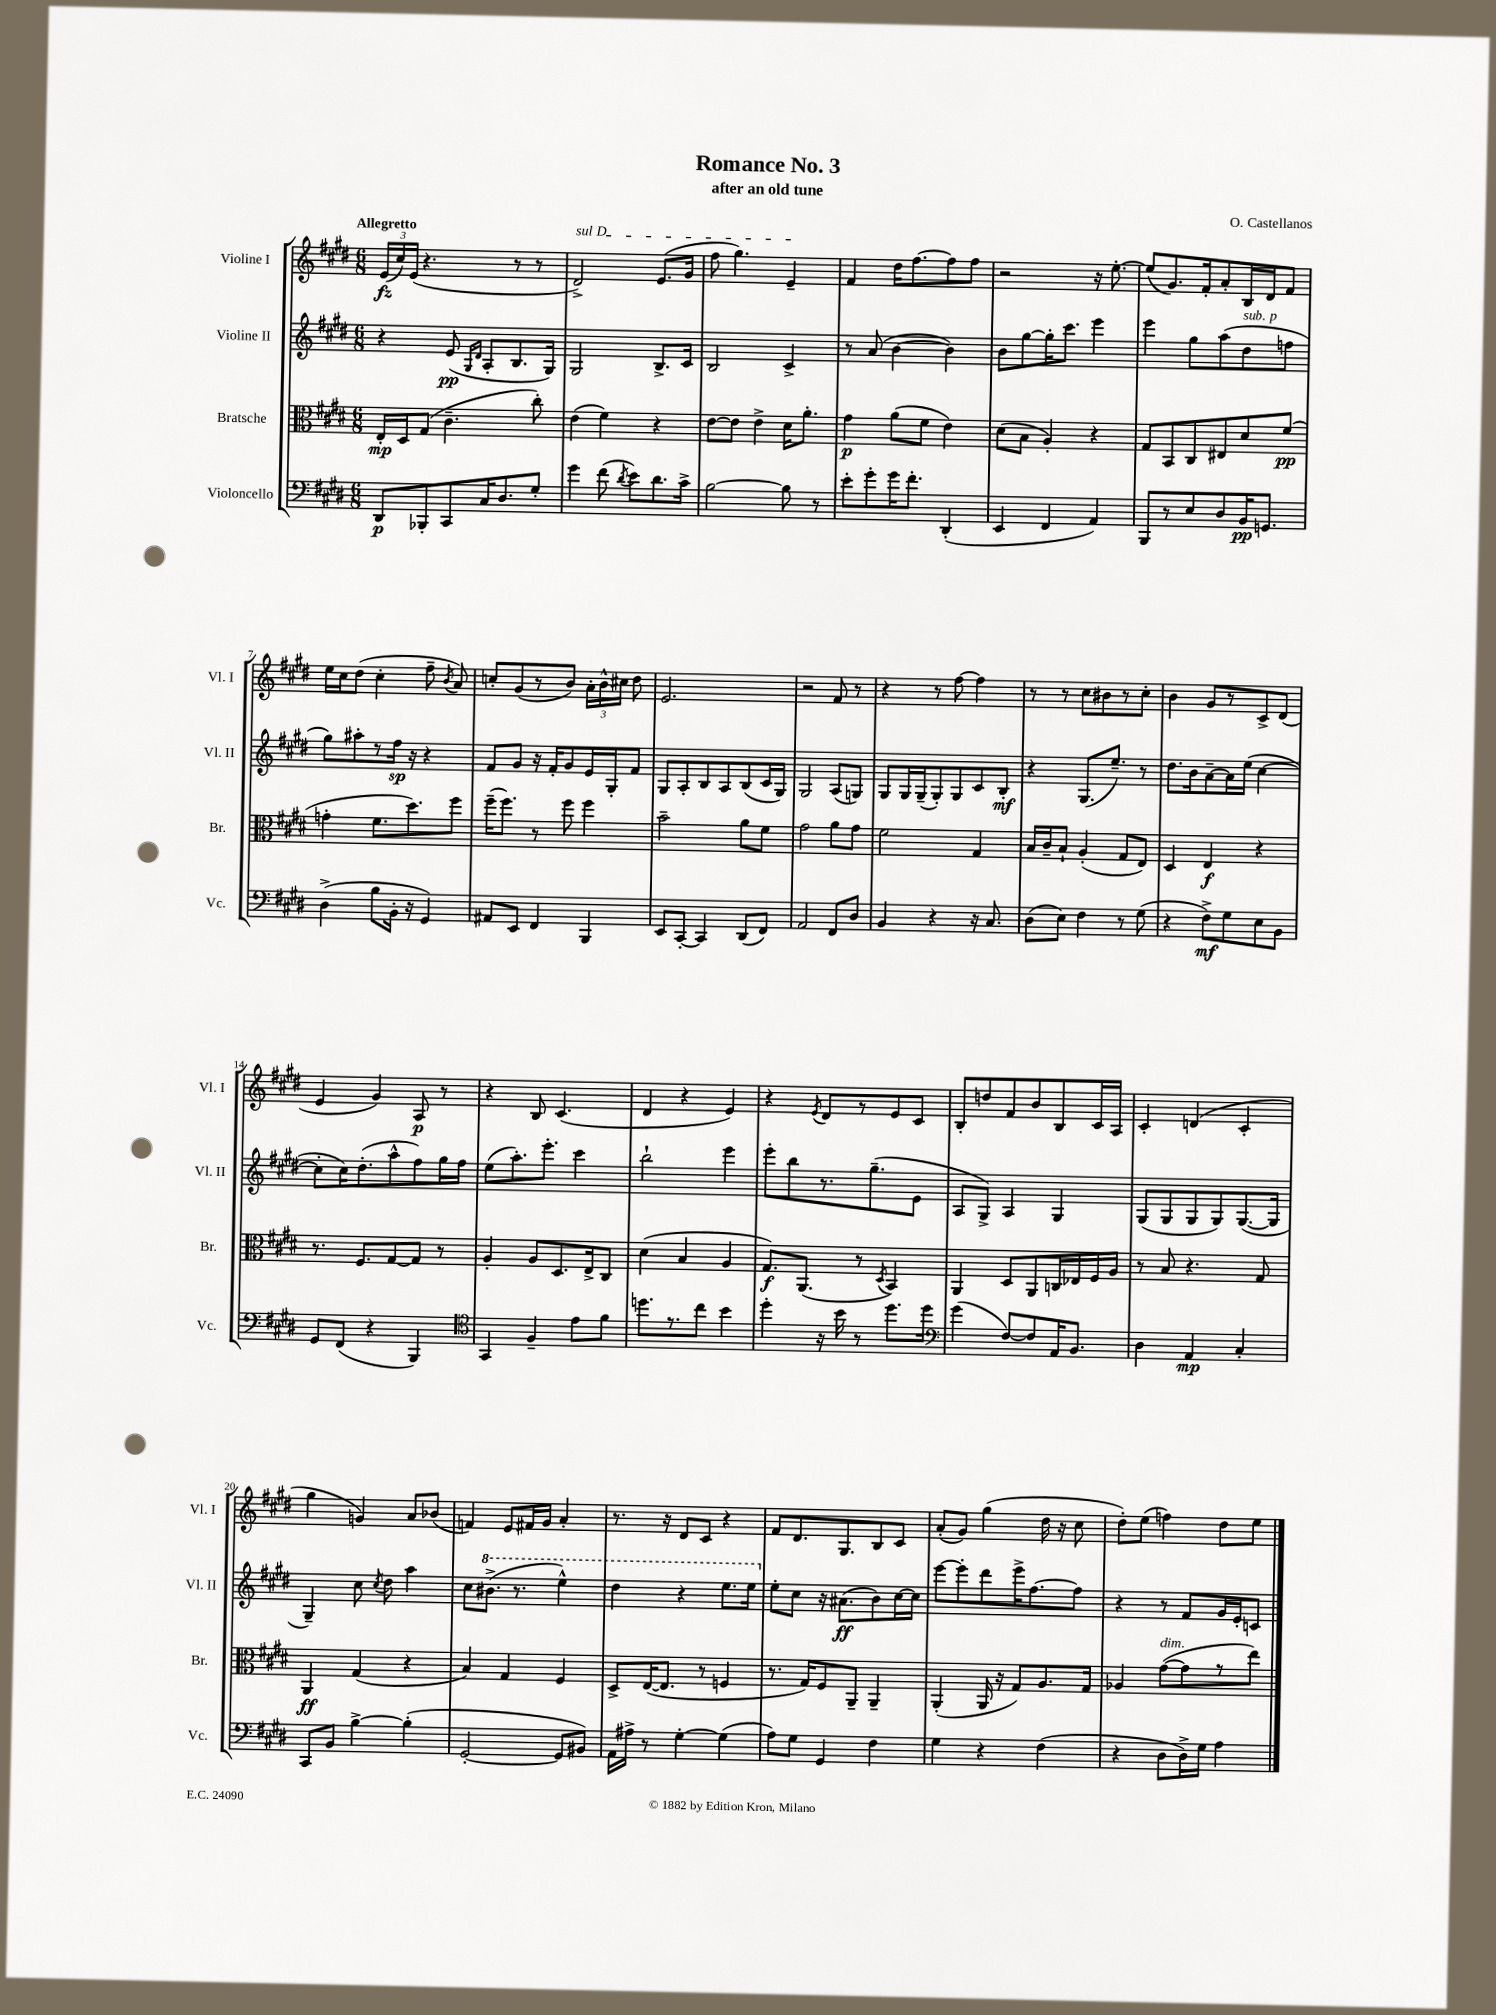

**kern	**dynam	**kern	**dynam	**kern	**dynam	**kern	**dynam
*part4	*part4	*part3	*part3	*part2	*part2	*part1	*part1
*staff4	*staff4	*staff3	*staff3	*staff2	*staff2	*staff1	*staff1
*I"Violoncello	*	*I"Bratsche	*	*I"Violine II	*	*I"Violine I	*
*I'Vc.	*	*I'Br.	*	*I'Vl. II	*	*I'Vl. I	*
*clefF4	*	*clefC3	*	*clefG2	*	*clefG2	*
*k[f#c#g#d#]	*	*k[f#c#g#d#]	*	*k[f#c#g#d#]	*	*k[f#c#g#d#]	*
*M6/8	*	*M6/8	*	*M6/8	*	*M6/8	*
=1	=1	=1	=1	=1	=1	=1	=1
!	!	!	!	!	!	!LO:TX:a:B:t=Allegretto	!
8DD#/L	p	16E'/LL	mp	4r	.	(24e/LL	fz
.	.	.	.	.	.	24cc#/)	.
.	.	16D#/J	.	.	.	.	.
.	.	.	.	.	.	(24e/JJ	.
8BBB-X'/	.	(8G#/J	.	.	.	4.r	.
8CC#/	.	4.c#~\	.	(8e/	pp	.	.
.	.	.	.	16qqG#/LL	.	.	.
.	.	.	.	16qqd#/JJ	.	.	.
16C#/K	.	.	.	8A'/L	.	.	.
8.D#/	.	.	.	.	.	.	.
.	.	.	.	8.B/	.	8r	.
8G#'/J	.	8cc#'\)	.	.	.	8r	.
.	.	.	.	16G#/Jk)	.	.	.
=2	=2	=2	=2	=2	=2	=2	=2
!	!	!	!	!	!	!LO:TX:a:i:t=sul D	!
4g#\	.	(4e\	.	2G#/	.	2d#^/)	.
(8f#\	.	4f#\)	.	.	.	.	.
8qd#/	.	.	.	.	.	.	.
8e\L)	.	.	.	.	.	.	.
8.d#\	.	4r	.	8.B^/L	.	(8.e/L	.
16c#^\Jk	.	.	.	16c#/Jk	.	16g#/Jk	.
=3	=3	=3	=3	=3	=3	=3	=3
[2B\	.	[8e\L	.	2B/	.	8ff#\	.
.	.	8e\J]	.	.	.	4.gg#\)	.
.	.	4e^\	.	.	.	.	.
8B\]	.	16d#\KL	.	4c#^/	.	4e~/	.
.	.	8.a'\J	.	.	.	.	.
8r	.	.	.	.	.	.	.
=4	=4	=4	=4	=4	=4	=4	=4
8e'\L	.	4g#\	p	8r	.	4f#/	.
8g#'\	.	.	.	(8a/	.	.	.
16g#\K	.	(8a\L	.	[4b\	.	16dd#\KL	.
8.f#'\J	.	.	.	.	.	[8.ff#\	.
.	.	8f#\J	.	.	.	.	.
(4DD#'/	.	4e\)	.	4b\])	.	8ff#\]	.
.	.	.	.	.	.	8ff#\J	.
=5	=5	=5	=5	=5	=5	=5	=5
4EE/	.	(8d#\L	.	8b\L	.	2r	.
.	.	8B\J	.	[8gg#\	.	.	.
4FF#/	.	4A'/)	.	16gg#'\K]	.	.	.
.	.	.	.	8.ccc#\J	.	.	.
4AA/)	.	4r	.	4eee\	.	16r	.
.	.	.	.	.	.	[8.ee'\	.
=6	=6	=6	=6	=6	=6	=6	=6
8BBB/L	.	8G#/L	.	4eee\	.	(8ee/L]	.
8r	.	8BB/	.	.	.	8.g#/)	.
8E/	.	8C#/	.	8gg#\L	.	.	.
.	.	.	.	.	.	16f#'/k	.
8D#/	.	8E#X/	.	(8aa\	.	8a'/	.
!	!	!	!	!LO:TX:a:i:t=sub. p	!	!	!
16BB/K	pp	8d#/	.	8dd#\	.	16B/L	.
8.GGn/J	.	.	.	.	.	16d#/J	.
.	.	(8f#/J	pp	8ffn\J	.	8f#/J	.
!!LO:LB:g=z
=7	=7	=7	=7	=7	=7	=7	=7
(4D#^\	.	4gn'\	.	8gg#\L)	.	16ee\LL	.
.	.	.	.	.	.	16cc#\J	.
.	.	.	.	8aa#X'\	.	(8dd#\J	.
8B\L	.	8.f#\L	.	8r	.	4cc#'\	.
16BB'\Jk	.	.	.	16ff#\Jk	sp	.	.
16r	.	8.dd#\)	.	16r	.	.	.
4GG#/)	.	.	.	4r	.	8ff#~\	.
.	.	.	.	.	.	8qb/	.
.	.	8ff#\J	.	.	.	8a/)	.
=8	=8	=8	=8	=8	=8	=8	=8
8AA#X/L	.	(16ff#~\KL	.	8f#/L	.	8ccn'/L	.
.	.	8.ff#\J)	.	.	.	.	.
8EE/J	.	.	.	8g#/J	.	(8g#/	.
4FF#/	.	8r	.	16r	.	8r	.
.	.	.	.	16f#'/KL	.	.	.
.	.	8ff#\	.	8g#/	.	8b/J)	.
4BBB/	.	4ff#\	.	16e/L	.	24a'\LL	.
.	.	.	.	.	.	24b^^\	.
.	.	.	.	16G#'/J	.	.	.
.	.	.	.	.	.	24cc#X\JJ	.
.	.	.	.	8f#/J	.	8dd#\	.
=9	=9	=9	=9	=9	=9	=9	=9
8EE/L	.	2b~\	.	8G#/L	.	2.e/	.
[8CC#'/J	.	.	.	8A'/	.	.	.
4CC#/]	.	.	.	8B/	.	.	.
.	.	.	.	8A/	.	.	.
(8DD#/L	.	8a\L	.	(8B/	.	.	.
8FF#/J)	.	8f#\J	.	16c#/L	.	.	.
.	.	.	.	16G#/JJ)	.	.	.
=10	=10	=10	=10	=10	=10	=10	=10
2AA/	.	2g#\	.	2G#/	.	2r	.
8FF#/L	.	8a\L	.	(8A/L	.	8f#/	.
8D#/J	.	8g#\J	.	8Gn/J)	.	8r	.
=11	=11	=11	=11	=11	=11	=11	=11
4BB/	.	2f#\	.	8G#/L	.	4r	.
.	.	.	.	16G#/L	.	.	.
.	.	.	.	(16G#~/J	.	.	.
4r	.	.	.	8G#'/)	.	8r	.
.	.	.	.	8G#/	.	[8ff#\	.
16r	.	4G#/	.	8c#/	.	4ff#\]	.
8.C#/	.	.	.	.	.	.	.
.	.	.	.	8B'/J	mf	.	.
=12	=12	=12	=12	=12	=12	=12	=12
(8D#\L	.	16B/LL	.	4r	.	8r	.
.	.	16c#~/J	.	.	.	.	.
8E\J)	.	8B`/J	.	.	.	8r	.
4F#\	.	(4A'/	.	(8.G#/L	.	8cc#\L	.
.	.	.	.	.	.	8b#X\	.
.	.	.	.	8.ee~/J)	.	.	.
8r	.	8G#/L	.	.	.	8r	.
(8G#\	.	8E/J)	.	8r	.	8cc#'\J	.
=13	=13	=13	=13	=13	=13	=13	=13
4r	.	4D#/	.	8.dd#\L	.	4b\	.
.	.	.	.	16b\k	.	.	.
8F#^\L)	mf	4E/	f	[8a~\	.	8g#/L	.
8G#\	.	.	.	16a\L]	.	8r	.
.	.	.	.	(16ee\JJ	.	.	.
8E\	.	4r	.	[4cc#\	.	8c#^/	.
8BB\J	.	.	.	.	.	(8d#/J	.
!!LO:LB:g=z
=14	=14	=14	=14	=14	=14	=14	=14
8GG#/L	.	8.r	.	8cc#'\L]	.	4e/	.
(8FF#/J	.	.	.	16cc#\K)	.	.	.
.	.	8.F#/L	.	(8.dd#'\	.	.	.
4r	.	.	.	.	.	4g#/)	.
.	.	[8G#/	.	8aa^^\	.	.	.
4BBB/)	.	8G#/J]	.	8ff#\)	.	8A/	p
.	.	8r	.	16gg#\L	.	8r	.
.	.	.	.	16ff#\JJ	.	.	.
=15	=15	=15	=15	=15	=15	=15	=15
*clefC4	*	*	*	*	*	*	*
4GG#/	.	4A'/	.	(8ee\L	.	4r	.
.	.	.	.	8.aa'\)	.	.	.
4F#~/	.	8A/L	.	.	.	8B/	.
.	.	.	.	8.eee'\J	.	.	.
.	.	8.D#/	.	.	.	(4.c#/	.
8e\L	.	.	.	4ccc#\	.	.	.
.	.	16E^/k	.	.	.	.	.
8f#\J	.	8C#/J	.	.	.	.	.
=16	=16	=16	=16	=16	=16	=16	=16
8.ddn\L	.	(4d#\	.	2bb`\	.	4d#/	.
8.r	.	.	.	.	.	.	.
.	.	4B/	.	.	.	4r	.
8cc#\J	.	.	.	.	.	.	.
4b\	.	4A/	.	4eee\	.	4e/)	.
=17	=17	=17	=17	=17	=17	=17	=17
4dd#'\	.	8.G#/L)	f	8eee'\L	.	4r	.
.	.	.	.	8bb\	.	.	.
.	.	(8.AA/J	.	.	.	.	.
.	.	.	.	.	.	8qe/	.
16r	.	.	.	8.r	.	8d#/L	.
16b\	.	.	.	.	.	.	.
8r	.	8r	.	.	.	8r	.
.	.	.	.	(8.gg#~\	.	.	.
.	.	8qD#/	.	.	.	.	.
8.dd#\L	.	4BB/)	.	.	.	8e/	.
.	.	.	.	8e\J	.	8c#/J	.
16dd#\Jk	.	.	.	.	.	.	.
=18	=18	=18	=18	=18	=18	=18	=18
*clefF4	*	*	*	*	*	*	*
(4g#\	.	4AA/	.	8A/L	.	8B'/L	.
.	.	.	.	8G#^/J)	.	8ddn/	.
[8F#/L)	.	8D#/L	.	4A/	.	8f#/	.
8F#/]	.	8AA/	.	.	.	8b/	.
16AA/K	.	16Cn/L	.	4G#/	.	8B/	.
8.BB/J	.	16E-X/	.	.	.	.	.
.	.	16F#/	.	.	.	16c#/L	.
.	.	16A/JJ	.	.	.	16A/JJ	.
=19	=19	=19	=19	=19	=19	=19	=19
4D#\	.	8r	.	(8G#/L	.	4c#'/	.
.	.	8B/	.	8G#/	.	.	.
4AA/	mp	4.r	.	8G#/	.	(4dn/	.
.	.	.	.	8G#/)	.	.	.
4C#'/	.	.	.	([8.G#/	.	4c#'/	.
.	.	8G#/	.	.	.	.	.
.	.	.	.	16G#/Jk]	.	.	.
!!LO:LB:g=z
=20	=20	=20	=20	=20	=20	=20	=20
8CC#/L	.	4AA/	ff	4G#~/)	.	4gg#\	.
8BB/J	.	.	.	.	.	.	.
[4B^\	.	(4G#/	.	8cc#\	.	4gn/)	.
.	.	.	.	8qcc#/	.	.	.
.	.	.	.	8dd#\	.	.	.
(4B'\]	.	4r	.	4aa\	.	8a/L	.
.	.	.	.	.	.	(8b-X/J	.
=21	=21	=21	=21	=21	=21	=21	=21
[2GG#'/	.	4B/)	.	8cc#\L	.	4fn/)	.
*	*	*	*	*8va	*	*	*
.	.	.	.	(8.bb#X^\J	.	.	.
.	.	4G#/	.	.	.	8e/L	.
.	.	.	.	8.r	.	.	.
.	.	.	.	.	.	16f#X/L	.
.	.	.	.	.	.	16g#/JJ	.
8GG#/L]	.	4F#/	.	4eee^^\)	.	4a'/	.
8BB#X/J)	.	.	.	.	.	.	.
=22	=22	=22	=22	=22	=22	=22	=22
16AA\LL	.	8D#^/L	.	4ddd#\	.	8.r	.
16A#X^\JJ	.	.	.	.	.	.	.
8r	.	([16E/K	.	.	.	.	.
.	.	8.E/J]	.	.	.	16r	.
[4G#'\	.	.	.	4r	.	8d#/L	.
.	.	8r	.	.	.	8c#/J	.
(4G#\]	.	4Fn/	.	8.eee\L	.	4r	.
.	.	.	.	16eee\Jk	.	.	.
=23	=23	=23	=23	=23	=23	=23	=23
*	*	*	*	*X8va	*	*	*
8A\L)	.	8.r	.	8ee'\L	.	8f#/L	.
8G#\J	.	.	.	8cc#\J	.	8.d#/	.
.	.	16G#/KL)	.	.	.	.	.
4GG#/	.	8F#/	.	16r	.	.	.
.	.	.	.	(8.a#X\L	ff	8.G#/	.
.	.	8AA~/J	.	.	.	.	.
4F#\	.	4AA~/	.	8b\)	.	8B/	.
.	.	.	.	[16cc#\L	.	8c#/J	.
.	.	.	.	16cc#\JJ]	.	.	.
=24	=24	=24	=24	=24	=24	=24	=24
4G#\	.	(4AA'/	.	[8eee\L	.	(8a'/L	.
.	.	.	.	8eee'\]	.	8g#/J)	.
4r	.	16AA/	.	8ddd#\	.	(4gg#\	.
.	.	16r	.	.	.	.	.
.	.	8G#/L)	.	16eee^\K	.	.	.
.	.	.	.	[8.ff#\	.	.	.
(4F#\	.	8.A/	.	.	.	16dd#\	.
.	.	.	.	.	.	16r	.
.	.	.	.	8ff#\J]	.	8cc#\	.
.	.	16G#/Jk	.	.	.	.	.
=25	=25	=25	=25	=25	=25	=25	=25
4r	.	4A-X/	.	4r	.	8dd#'\L)	.
.	.	.	.	.	.	(8ee\J	.
!	!	!LO:TX:a:i:t=dim.	!	!	!	!	!
8D#\L	.	([8g#\L	.	8r	.	4ffn\)	.
16D#^\L)	.	8g#\]	.	8f#/L	.	.	.
16G#\JJ	.	.	.	.	.	.	.
4A\	.	8r	.	16g#/L	.	8dd#\L	.
.	.	.	.	16e'/J	.	.	.
.	.	8ee\J)	.	8cn/J	.	8ee\J	.
==	==	==	==	==	==	==	==
*-	*-	*-	*-	*-	*-	*-	*-
